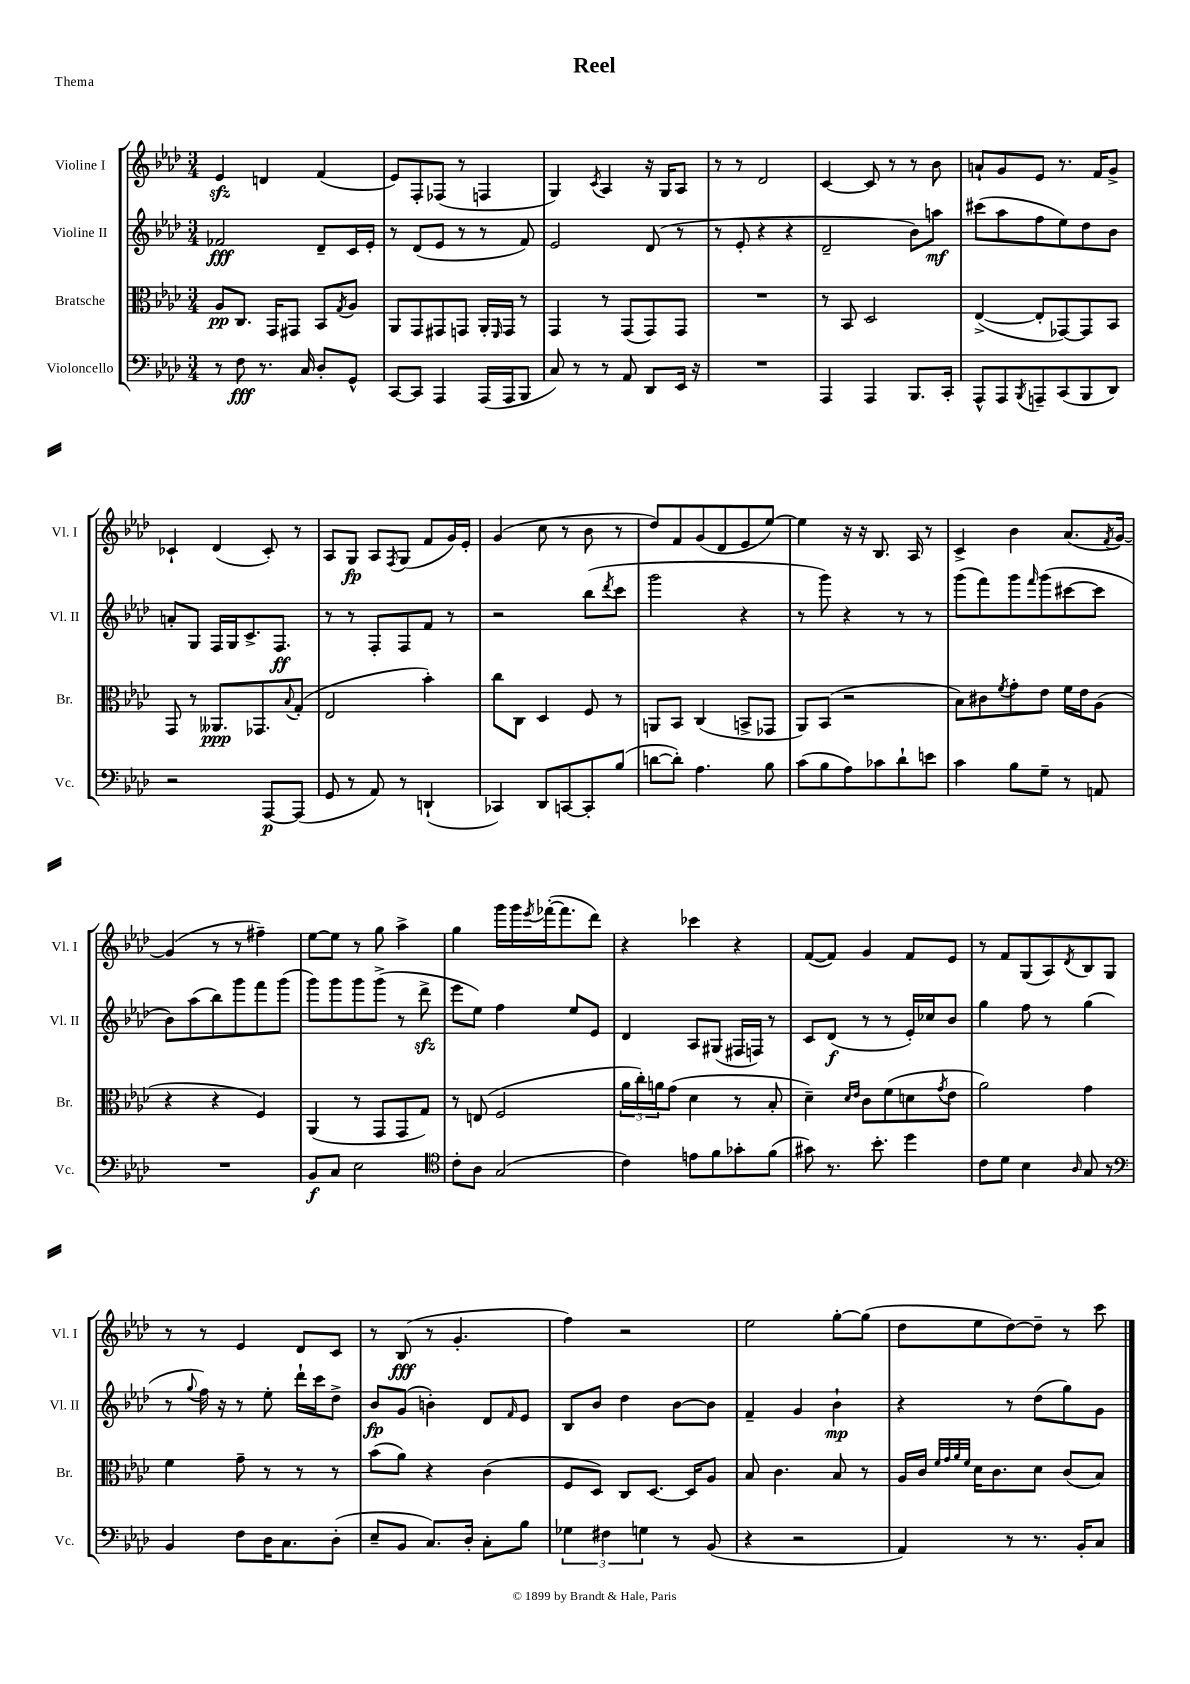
\header { title = "Reel" piece = "Thema" }
<<
\new StaffGroup <<
\new Staff = "s0" \with { instrumentName = "Violine I" shortInstrumentName = "Vl. I" } {
    \clef treble \key aes \major \numericTimeSignature \time 3/4
    ees'4\sfz d'4 f'4( |
    ees'8) f8-. fes8( r8 f4 |
    g4) \acciaccatura { c'8 } aes4 r16 g16 aes8 |
    r8 r8 des'2 |
    c'4~ c'8 r8 r8 bes'8 |
    a'8-! g'8 ees'8 r8. f'16 g'8-> |
    ces'4-! des'4( ces'8-.) r8 |
    aes8 g8\fp aes8 \acciaccatura { f8 } g8( f'8 g'16) ees'16-. |
    g'4( c''8 r8 bes'8 r8 |
    des''8) f'8 g'8( des'8 ees'8 ees''8~) |
    ees''4 r16 r16 bes8. aes16 r8 |
    c'4-> bes'4 aes'8.( \acciaccatura { f'8 } g'16~) |
    g'4( r8 r8 fis''4--) |
    ees''8~ ees''8 r8 g''8 aes''4-> |
    g''4 g'''16 g'''16 \acciaccatura { ees'''8 } fes'''16~-.( fes'''8. des'''8) |
    r4 ces'''4 r4 |
    f'8~( f'8) g'4 f'8 ees'8 |
    r8 f'8 g8( aes8) \acciaccatura { des'8 } bes8 g8 |
    r8 r8 ees'4 des'8 c'8 |
    r8 bes8\fff( r8 g'4.-. |
    f''4) r2 |
    ees''2 g''8~-. g''8( |
    des''8 ees''8 des''8~) des''8-- r8 c'''8 \bar "|." |
}
\new Staff = "s1" \with { instrumentName = "Violine II" shortInstrumentName = "Vl. II" } {
    \clef treble \key aes \major \numericTimeSignature \time 3/4
    fes'2\fff des'8-- c'16 ees'16-. |
    r8 des'8( ees'8 r8 r8 f'8) |
    ees'2 des'8( r8 |
    r8 ees'8-. r4 r4 |
    des'2-- bes'8) a''8\mf |
    cis'''8( aes''8 f''8 ees''8) des''8 bes'8 |
    a'8-. g8 f16 g16 c'8.-> f8.\ff |
    r8 r8 f8-. f8 f'8 r8 |
    r2 bes''8( \acciaccatura { des'''8 } c'''8 |
    g'''2 r4 |
    r8 g'''8) r4 r8 r8 |
    g'''8( f'''8) g'''8 \grace { f'''16 } g'''8( cis'''8~ cis'''8 |
    bes'8) aes''8( bes''8) g'''8 f'''8 g'''8( |
    g'''8) g'''8 g'''8 g'''8->( r8 des'''8->\sfz |
    ees'''8 ees''8) f''4 ees''8 ees'8 |
    des'4 aes8 gis8( fis16 f16) r8 |
    c'8 des'8\f( r8 r8 ees'16-.) ces''16 bes'8 |
    g''4 f''8 r8 g''4( |
    r8 \appoggiatura { g''8 } f''16) r16 r8 ees''8-. des'''16-! c'''16 des''8-> |
    bes'8\fp g'8( b'4-.) des'8 \grace { f'16 } ees'8 |
    bes8 bes'8 des''4 bes'8~ bes'8 |
    f'4-- g'4 bes'4-!\mp |
    r4 r8 des''8( g''8) g'8 \bar "|." |
}
\new Staff = "s2" \with { instrumentName = "Bratsche" shortInstrumentName = "Br." } {
    \clef alto \key aes \major \numericTimeSignature \time 3/4
    aes8\pp c8. g,16 gis,8 bes,8 \acciaccatura { g8 } aes8 |
    aes,8 g,8 gis,8 g,8 aes,16-. \grace { f,16 } g,16 r8 |
    g,4 r8 g,8( g,8) g,8 |
    R2. |
    r8 bes,8 des2 |
    ees4~->( ees8-. ges,8~) ges,8 bes,8 |
    g,8 r8 aeses,8.\ppp ges,8. \appoggiatura { bes8 } g8-.( |
    ees2 bes'4-.) |
    c''8 c8 des4 f8 r8 |
    a,8 bes,8 c4( b,8-> ges,8 |
    aes,8) bes,8( r2 |
    bes8) cis'8 \acciaccatura { f'8 } g'8-. ees'8 f'16 ees'16 aes8( |
    r4 r4 f4) |
    aes,4( r8 g,8 g,8 g8) |
    r8 e8( f2 |
    \tuplet 3/2 { aes'16 c''16-.) a'16 } g'8( des'4 r8 bes8-. |
    des'4--) \grace { des'16 ees'16 } c'8 f'8( d'8 \acciaccatura { g'8 } ees'8 |
    aes'2) g'4 |
    f'4 g'8-- r8 r8 r8 |
    bes'8( aes'8) r4 c'4( |
    f8 des8) c8 des8.~ des16 aes8 |
    bes8 c'4. bes8 r8 |
    aes16 c'16 \grace { f'32 g'32 aes'32 f'32 } des'16 c'8. des'8 c'8( bes8) \bar "|." |
}
\new Staff = "s3" \with { instrumentName = "Violoncello" shortInstrumentName = "Vc." } {
    \clef bass \key aes \major \numericTimeSignature \time 3/4
    r8 f8\fff r8. c16 des8-. g,8-^ |
    c,8~ c,8 aes,,4 aes,,16( aes,,16 bes,,8 |
    c8) r8 r8 aes,8 des,8 ees,16 r16 |
    R2. |
    aes,,4 aes,,4 bes,,8. c,16-. |
    aes,,8-^ aes,,8 \acciaccatura { bes,,8 } a,,8-- c,8( bes,,8 des,8) |
    r2 aes,,8~\p aes,,8( |
    g,8 r8 aes,8) r8 d,4-!( |
    ces,4) des,8 c,8~ c,8-. bes8( |
    d'8~ d'8-.) aes4. bes8 |
    c'8( bes8 aes8) ces'8 des'8-! e'8 |
    c'4 bes8 g8-- r8 a,8 |
    R2. |
    bes,8\f c8 ees2 |
    \clef tenor c'8-. aes8 g2( |
    c'4) e'8 f'8 ges'8-. f'8( |
    gis'8) r8. bes'8.-. des''4 |
    c'8 des'8 bes4 \grace { aes16 } g8 r8 |
    \clef bass bes,4 f8 des16 c8. des8-.( |
    ees8-- bes,8 c8.) des16-. c8-. bes8 |
    \tuplet 3/2 { ges4 fis4 g4 } r8 bes,8( |
    r4 r2 |
    aes,4) r8 r8. bes,16-. c8 \bar "|." |
}
>>
>>
\layout { \context { \Score \remove "Bar_number_engraver" } }
